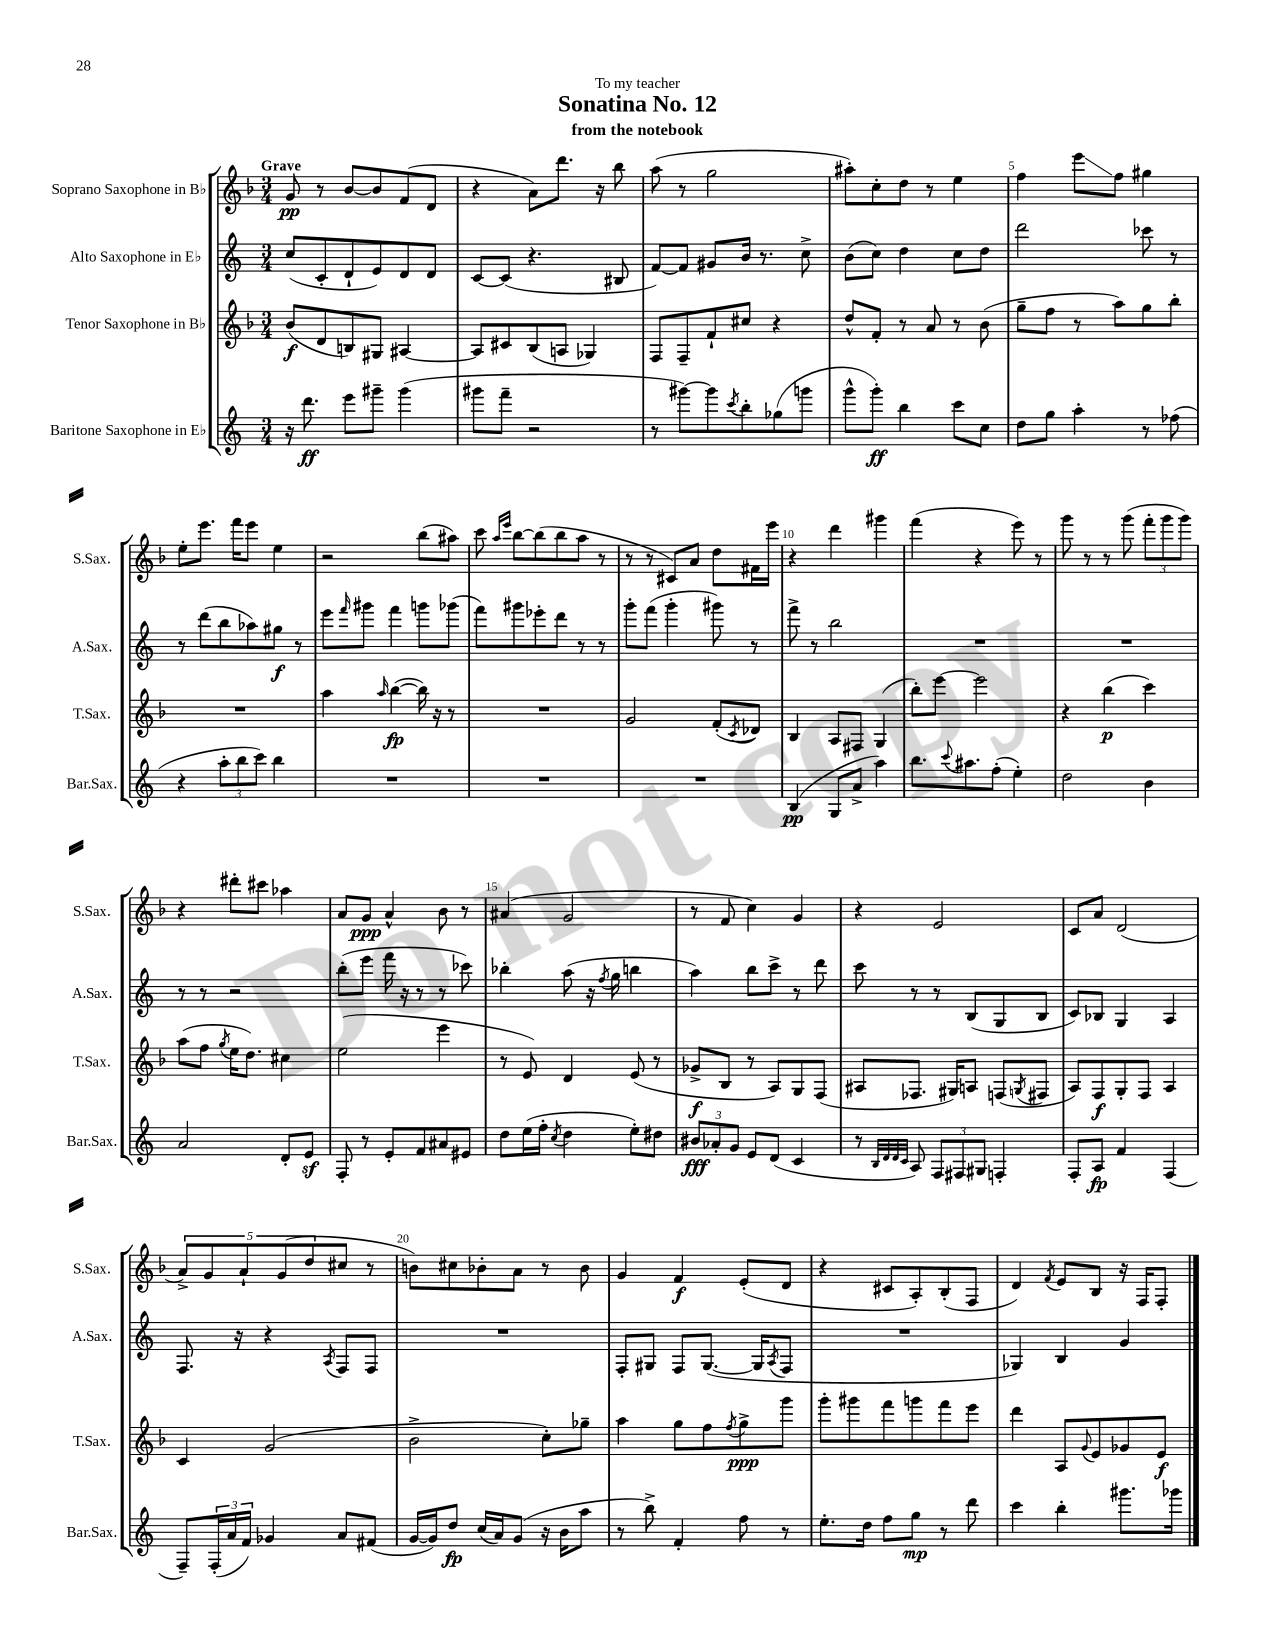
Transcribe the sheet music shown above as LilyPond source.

\header { title = "Sonatina No. 12" subtitle = "from the notebook" dedication = "To my teacher" }
<<
\new StaffGroup <<
\new Staff = "s0" \with { instrumentName = "Soprano Saxophone in Bb" shortInstrumentName = "S.Sax." } {
    \clef treble \key f \major \numericTimeSignature \time 3/4 \tempo "Grave"
    g'8\pp r8 bes'8~ bes'8 f'8( d'8 |
    r4 a'8) d'''8. r16 bes''8 |
    a''8( r8 g''2 |
    ais''8-.) c''8-. d''8 r8 e''4 |
    f''4 e'''8\glissando f''8 gis''4 |
    e''8-. e'''8. f'''16 e'''8 e''4 |
    r2 bes''8( ais''8) |
    c'''8 \grace { a''16 e'''16 } bes''8~ bes''8( bes''8 a''8 r8 |
    r8 r8 cis'8) a'8 d''8 fis'16 e'''16 |
    r4 d'''4 gis'''4 |
    f'''4( r4 e'''8) r8 |
    g'''8 r8 r8 g'''8( \tuplet 3/2 { f'''8-. g'''8 g'''8) } |
    r4 dis'''8-. cis'''8 aes''4 |
    a'8 g'8\ppp a'4-^ bes'8 r8 |
    ais'4( g'2 |
    r8 f'8 c''4) g'4 |
    r4 e'2 |
    c'8 a'8 d'2( |
    \tuplet 5/4 { a'8->) g'8 a'8-! g'8( d''8 } cis''8 r8 |
    b'8) cis''8 bes'8-. a'8 r8 bes'8 |
    g'4 f'4\f e'8-.( d'8 |
    r4 cis'8 a8-.) bes8-.( f8 |
    d'4) \acciaccatura { f'8 } e'8 bes8 r16 f16 f8-. \bar "|." |
}
\new Staff = "s1" \with { instrumentName = "Alto Saxophone in Eb" shortInstrumentName = "A.Sax." } {
    \clef treble \key c \major \numericTimeSignature \time 3/4
    c''8( c'8-. d'8-! e'8) d'8 d'8 |
    c'8~ c'8( r4. bis8 |
    f'8~) f'8 gis'8 b'16 r8. c''8-> |
    b'8( c''8) d''4 c''8 d''8 |
    d'''2 ces'''8 r8 |
    r8 d'''8( b''8 aes''8) gis''8\f r8 |
    e'''8 \grace { f'''16 } gis'''8 f'''4 g'''8 ges'''8( |
    f'''8) gis'''8 ees'''8-. d'''8 r8 r8 |
    g'''8-. f'''8( g'''4-. gis'''8) r8 |
    f'''8-> r8 b''2 |
    R2. |
    R2. |
    r8 r8 r2 |
    b''8-.( e'''8 f'''16 r16 r8 r8 ces'''8) |
    bes''4-. a''8( r16 \acciaccatura { f''8 } g''16 b''4 |
    a''4) b''8 c'''8-> r8 d'''8 |
    c'''8 r8 r8 b8( g8 b8 |
    c'8) bes8 g4 a4 |
    f8. r16 r4 \acciaccatura { a8 } f8 f8 |
    R2. |
    f8-. gis8 f8 gis8.~( gis16 \acciaccatura { a8 } f8 |
    R2. |
    ges4) b4 g'4 \bar "|." |
}
\new Staff = "s2" \with { instrumentName = "Tenor Saxophone in Bb" shortInstrumentName = "T.Sax." } {
    \clef treble \key f \major \numericTimeSignature \time 3/4
    bes'8\f( d'8 b8) gis8 ais4~ |
    ais8 cis'8 bes8( a8 ges4) |
    f8 f8-- f'8-! cis''8 r4 |
    d''8-^ f'8-. r8 a'8 r8 bes'8( |
    g''8-- f''8 r8 a''8) g''8 bes''8-. |
    R2. |
    a''4 \grace { a''16 } bes''4~\fp( bes''16) r16 r8 |
    R2. |
    g'2 f'8-.( \acciaccatura { c'8 } des'8) |
    bes4 a8 fis8 g4( |
    bes''8-.) e'''8~ e'''2 |
    r4 bes''4\p( c'''4) |
    a''8( f''8 \acciaccatura { g''8 } e''16 d''8.) cis''4 |
    e''2( e'''4 |
    r8 e'8) d'4 e'8( r8 |
    ges'8->\f bes8 r8 a8) g8 f8( |
    ais8 fes8. gis16) a8 f8( \acciaccatura { g8 } fis8 |
    a8) f8\f g8-. f8 a4 |
    c'4 g'2( |
    bes'2-> c''8-.) ges''8-- |
    a''4 g''8 f''8 \acciaccatura { f''8 } g''8->\ppp g'''8 |
    g'''8-. gis'''8 f'''8 g'''8 f'''8 e'''8 |
    d'''4 a8 \appoggiatura { g'8 } e'8 ges'8 e'8\f \bar "|." |
}
\new Staff = "s3" \with { instrumentName = "Baritone Saxophone in Eb" shortInstrumentName = "Bar.Sax." } {
    \clef treble \key c \major \numericTimeSignature \time 3/4
    r16 d'''8.\ff e'''8 gis'''8-- gis'''4( |
    gis'''8 f'''8-- r2 |
    r8 gis'''8~) gis'''8 \acciaccatura { c'''8 } b''8-. ges''8( g'''8 |
    g'''8-^ g'''8-.\ff) b''4 c'''8 c''8 |
    d''8 g''8 a''4-. r8 fes''8( |
    r4 \tuplet 3/2 { a''8-. b''8 c'''8) } b''4 |
    R2. |
    R2. |
    R2. |
    b4\pp( g8 a'8-> a''4) |
    b''8. \appoggiatura { c'''8 } ais''8. f''8-.( e''4-.) |
    d''2 b'4 |
    a'2 d'8-. e'8\sf |
    f8-. r8 e'8-. f'8 ais'8 eis'8 |
    d''8 e''16( f''16-. \acciaccatura { c''8 } d''4 e''8-.) dis''8 |
    \tuplet 3/2 { bis'8\fff aes'8-. g'8 } e'8 d'8( c'4 |
    r8 \grace { b32 d'32 d'32 c'32 } a8) \tuplet 3/2 { f8 fis8 gis8 } f4-. |
    f8-. a8\fp f'4 f4( |
    f8--) \tuplet 3/2 { f16-.( a'16 f'16) } ges'4 a'8 fis'8( |
    g'16~ g'16) d''8\fp c''16( a'16) g'8( r16 b'16 a''8 |
    r8 b''8->) f'4-. f''8 r8 |
    e''8.-. d''16 f''8 g''8\mp r8 d'''8 |
    c'''4 b''4-. gis'''8. ges'''16 \bar "|." |
}
>>
>>
\layout { \context { \Score \override BarNumber.break-visibility = ##(#f #t #t) barNumberVisibility = #(every-nth-bar-number-visible 5) } }
